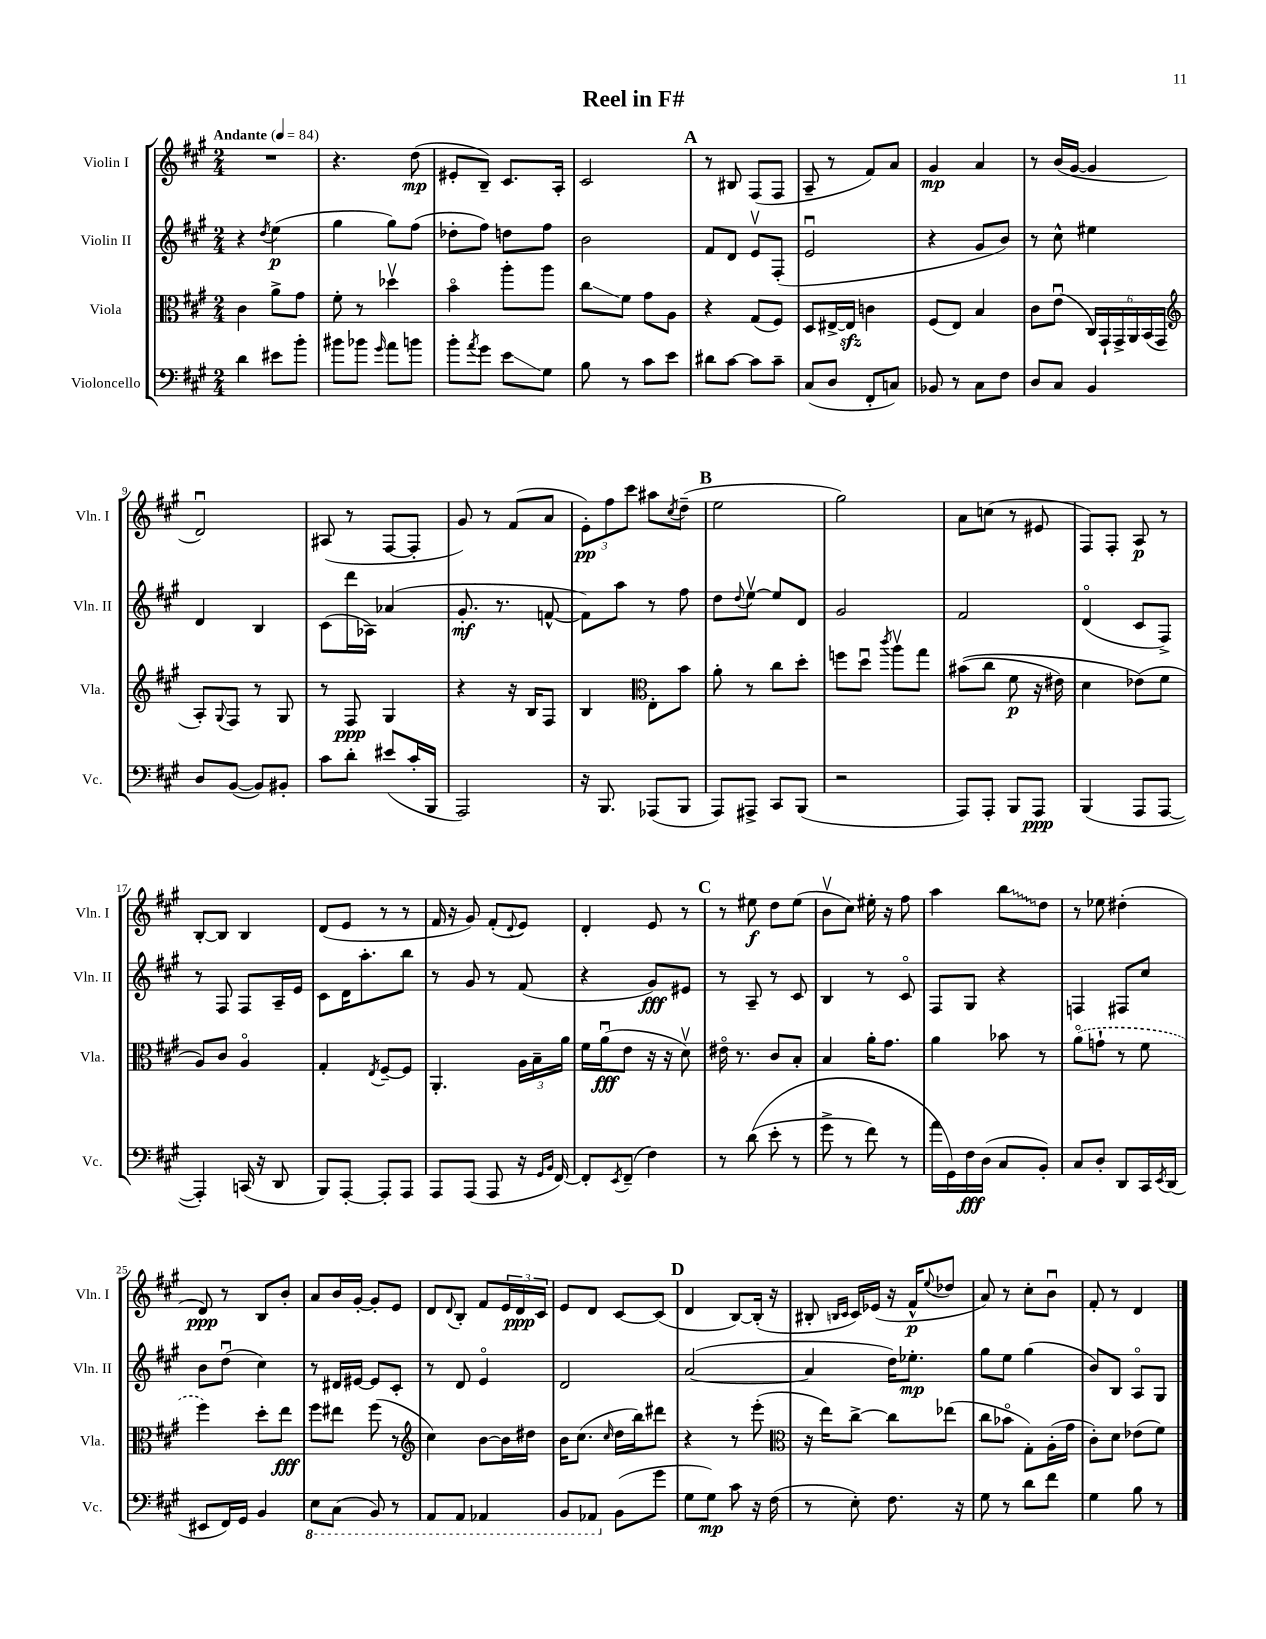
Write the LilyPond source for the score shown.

\header { title = "Reel in F#" }
<<
\new StaffGroup <<
\new Staff = "s0" \with { instrumentName = "Violin I" shortInstrumentName = "Vln. I" } {
    \clef treble \key a \major \numericTimeSignature \time 2/4 \tempo "Andante" 4 = 84
    R2 |
    r4. d''8\mp( |
    eis'8-. b8--) cis'8. a16-. |
    cis'2 |
    \mark \markup { \bold "A" } r8 bis8 fis8( fis8 |
    a8-- r8 fis'8) a'8 |
    gis'4\mp a'4 |
    r8 b'16( gis'16~ gis'4 |
    d'2\downbow) |
    ais8( r8 fis8~ fis8-. |
    gis'8) r8 fis'8( a'8 |
    \tuplet 3/2 { e'8-.\pp) fis''8 cis'''8 } ais''8 \acciaccatura { cis''8 } d''8--( |
    \mark \markup { \bold "B" } e''2 |
    gis''2) |
    a'8 c''8( r8 eis'8 |
    fis8) fis8-. a8\p r8 |
    b8~-. b8 b4 |
    d'8( e'8 r8 r8 |
    fis'16 r16 gis'8) fis'8-.( \appoggiatura { d'8 } e'8) |
    d'4-. e'8 r8 |
    \mark \markup { \bold "C" } r8 eis''8\f d''8 eis''8( |
    b'8\upbow cis''8) eis''16-. r16 fis''8 |
    a''4 \once \override Glissando.style = #'zigzag b''8\glissando d''8 |
    r8 ees''8 dis''4-.( |
    d'8\ppp) r8 b8 b'8-. |
    a'8 b'16 gis'16~-. gis'8-. e'8 |
    d'8 \appoggiatura { d'8 } b8-. fis'8 \tuplet 3/2 { e'16 d'16\ppp cis'16 } |
    e'8 d'8 cis'8~ cis'8( |
    \mark \markup { \bold "D" } d'4 b8~) b16-.( r16 |
    bis8-. \grace { b16 cis'16 } cis'16) ees'16( r16 fis'16-^\p \appoggiatura { e''8 } des''8 |
    a'8) r8 cis''8-. b'8\downbow |
    fis'8-. r8 d'4 \bar "|." |
}
\new Staff = "s1" \with { instrumentName = "Violin II" shortInstrumentName = "Vln. II" } {
    \clef treble \key a \major \numericTimeSignature \time 2/4
    r4 \acciaccatura { d''8 } e''4\p( |
    gis''4 gis''8) fis''8( |
    des''8-. fis''8) d''8 fis''8 |
    b'2 |
    \mark \markup { \bold "A" } fis'8 d'8 e'8\upbow fis8-.( |
    e'2\downbow |
    r4 gis'8 b'8) |
    r8 cis''8-^ eis''4 |
    d'4 b4 |
    cis'8( d'''16 aes16) aes'4( |
    gis'8.-.\mf r8. f'8~-^ |
    f'8) a''8 r8 fis''8 |
    \mark \markup { \bold "B" } d''8 \appoggiatura { d''8 } e''8~\upbow e''8 d'8 |
    gis'2 |
    fis'2 |
    d'4\flageolet( cis'8 fis8->) |
    r8 fis8 fis8 a16-- e'16 |
    cis'8 d'16 a''8.-. b''8 |
    r8 gis'8 r8 fis'8( |
    r4 gis'8\fff) eis'8 |
    \mark \markup { \bold "C" } r8 a8-- r8 cis'8 |
    b4 r8 cis'8\flageolet |
    fis8 gis8 r4 |
    f4 fis8 cis''8 |
    b'8 d''8\downbow( cis''4) |
    r8 dis'16 eis'16~ eis'8 cis'8-. |
    r8 d'8 e'4\flageolet |
    d'2 |
    \mark \markup { \bold "D" } a'2~( |
    a'4 d''16) ees''8.-.\mp |
    gis''8 e''8 gis''4( |
    b'8) b8 a8\flageolet gis8 \bar "|." |
}
\new Staff = "s2" \with { instrumentName = "Viola" shortInstrumentName = "Vla." } {
    \clef alto \key a \major \numericTimeSignature \time 2/4
    cis'4 a'8-> gis'8 |
    fis'8-. r8 des''4\upbow |
    b'4\flageolet a''8-. a''8 |
    cis''8\glissando fis'8 gis'8 a8 |
    \mark \markup { \bold "A" } r4 gis8( fis8) |
    d8 eis16~-> eis16\sfz c'4 |
    fis8( e8) b4 |
    cis'8 e'8\downbow( \tuplet 6/4 { cis16) gis,16-! gis,16-> a,16 b,16( gis,16 } |
    \clef treble a8-.) \appoggiatura { gis8 } fis8 r8 gis8 |
    r8 fis8\ppp gis4 |
    r4 r16 b16 fis8 |
    b4 \clef alto e8-. b'8 |
    \mark \markup { \bold "B" } a'8-. r8 cis''8 d''8-. |
    f''8 d''8\downbow \acciaccatura { cis'''8 } a''8\upbow gis''8 |
    bis'8(\( cis''8 fis'8\p r16 eis'16) |
    d'4 ees'8(\) fis'8 |
    a8) cis'8 a4\flageolet |
    gis4-. \acciaccatura { e8 } fis8~-- fis8 |
    a,4.-. \tuplet 3/2 { a16 b16-- a'16 } |
    fis'16 a'16\downbow\fff( e'8 r16 r16 d'8\upbow) |
    \mark \markup { \bold "C" } eis'16\flageolet r8. cis'8 b8-. |
    b4 a'16-. gis'8. |
    a'4 bes'8 r8 |
    \once \slurDashed a'8\flageolet( g'8-! r8 fis'8 |
    fis''4) d''8-. e''8\fff |
    fis''8 eis''8 fis''8( r8 |
    \clef treble cis''4) b'8~ b'16 dis''16 |
    b'16 cis''8.( \grace { cis''16 } d''16 b''16) dis'''8 |
    \mark \markup { \bold "D" } r4 r8 e'''8-.( |
    \clef alto r16 e''16) cis''8~-> cis''8 ees''8( |
    cis''8 bes'8\flageolet gis8-.) a16-.( gis'16 |
    cis'8-.) d'8 ees'8( fis'8) \bar "|." |
}
\new Staff = "s3" \with { instrumentName = "Violoncello" shortInstrumentName = "Vc." } {
    \clef bass \key a \major \numericTimeSignature \time 2/4
    d'4 eis'8 b'8-. |
    bis'8 bes'8 \grace { gis'16 } a'8 b'8 |
    b'8-. \acciaccatura { a'8 } gis'8 e'8\glissando gis8 |
    b8 r8 cis'8 e'8 |
    \mark \markup { \bold "A" } dis'8 cis'8~ cis'8 cis'8-- |
    cis8( d8 fis,8-. c8) |
    bes,8 r8 cis8 fis8 |
    d8 cis8 b,4 |
    d8 b,8~( b,8) bis,8-. |
    cis'8 d'8-. eis'8( cis'16-. b,,16 |
    a,,2) |
    r16 b,,8. aes,,8( b,,8 |
    \mark \markup { \bold "B" } a,,8) ais,,8-> cis,8 b,,8( |
    r2 |
    a,,8) a,,8-. b,,8 a,,8\ppp |
    b,,4( a,,8 a,,8~ |
    a,,4-.) c,16( r16 d,8 |
    b,,8) a,,8~-. a,,8-. a,,8 |
    a,,8 a,,8( a,,8 r16 \grace { gis,16 b,16 } fis,16~) |
    fis,8-. \acciaccatura { e,8 } fis,8--( fis4) |
    \mark \markup { \bold "C" } r8 d'8(\( e'8-. r8 |
    gis'8-> r8 fis'8) r8 |
    a'16 gis,16\) fis16\fff d16( cis8 b,8-.) |
    cis8 d8-. d,8 cis,16 \acciaccatura { e,8 } d,16( |
    eis,8 fis,16) gis,16 b,4 |
    \ottava #-1 e,8 cis,8( b,,8) r8 |
    a,,8 a,,8 aes,,4 |
    b,,8 aes,,8 \ottava #0 b,8( gis'8 |
    \mark \markup { \bold "D" } gis8 gis8\mp) cis'8 r16 fis16( |
    r8 e8-.) fis8. r16 |
    gis8 r8 d'8 fis'8 |
    gis4 b8 r8 \bar "|." |
}
>>
>>
